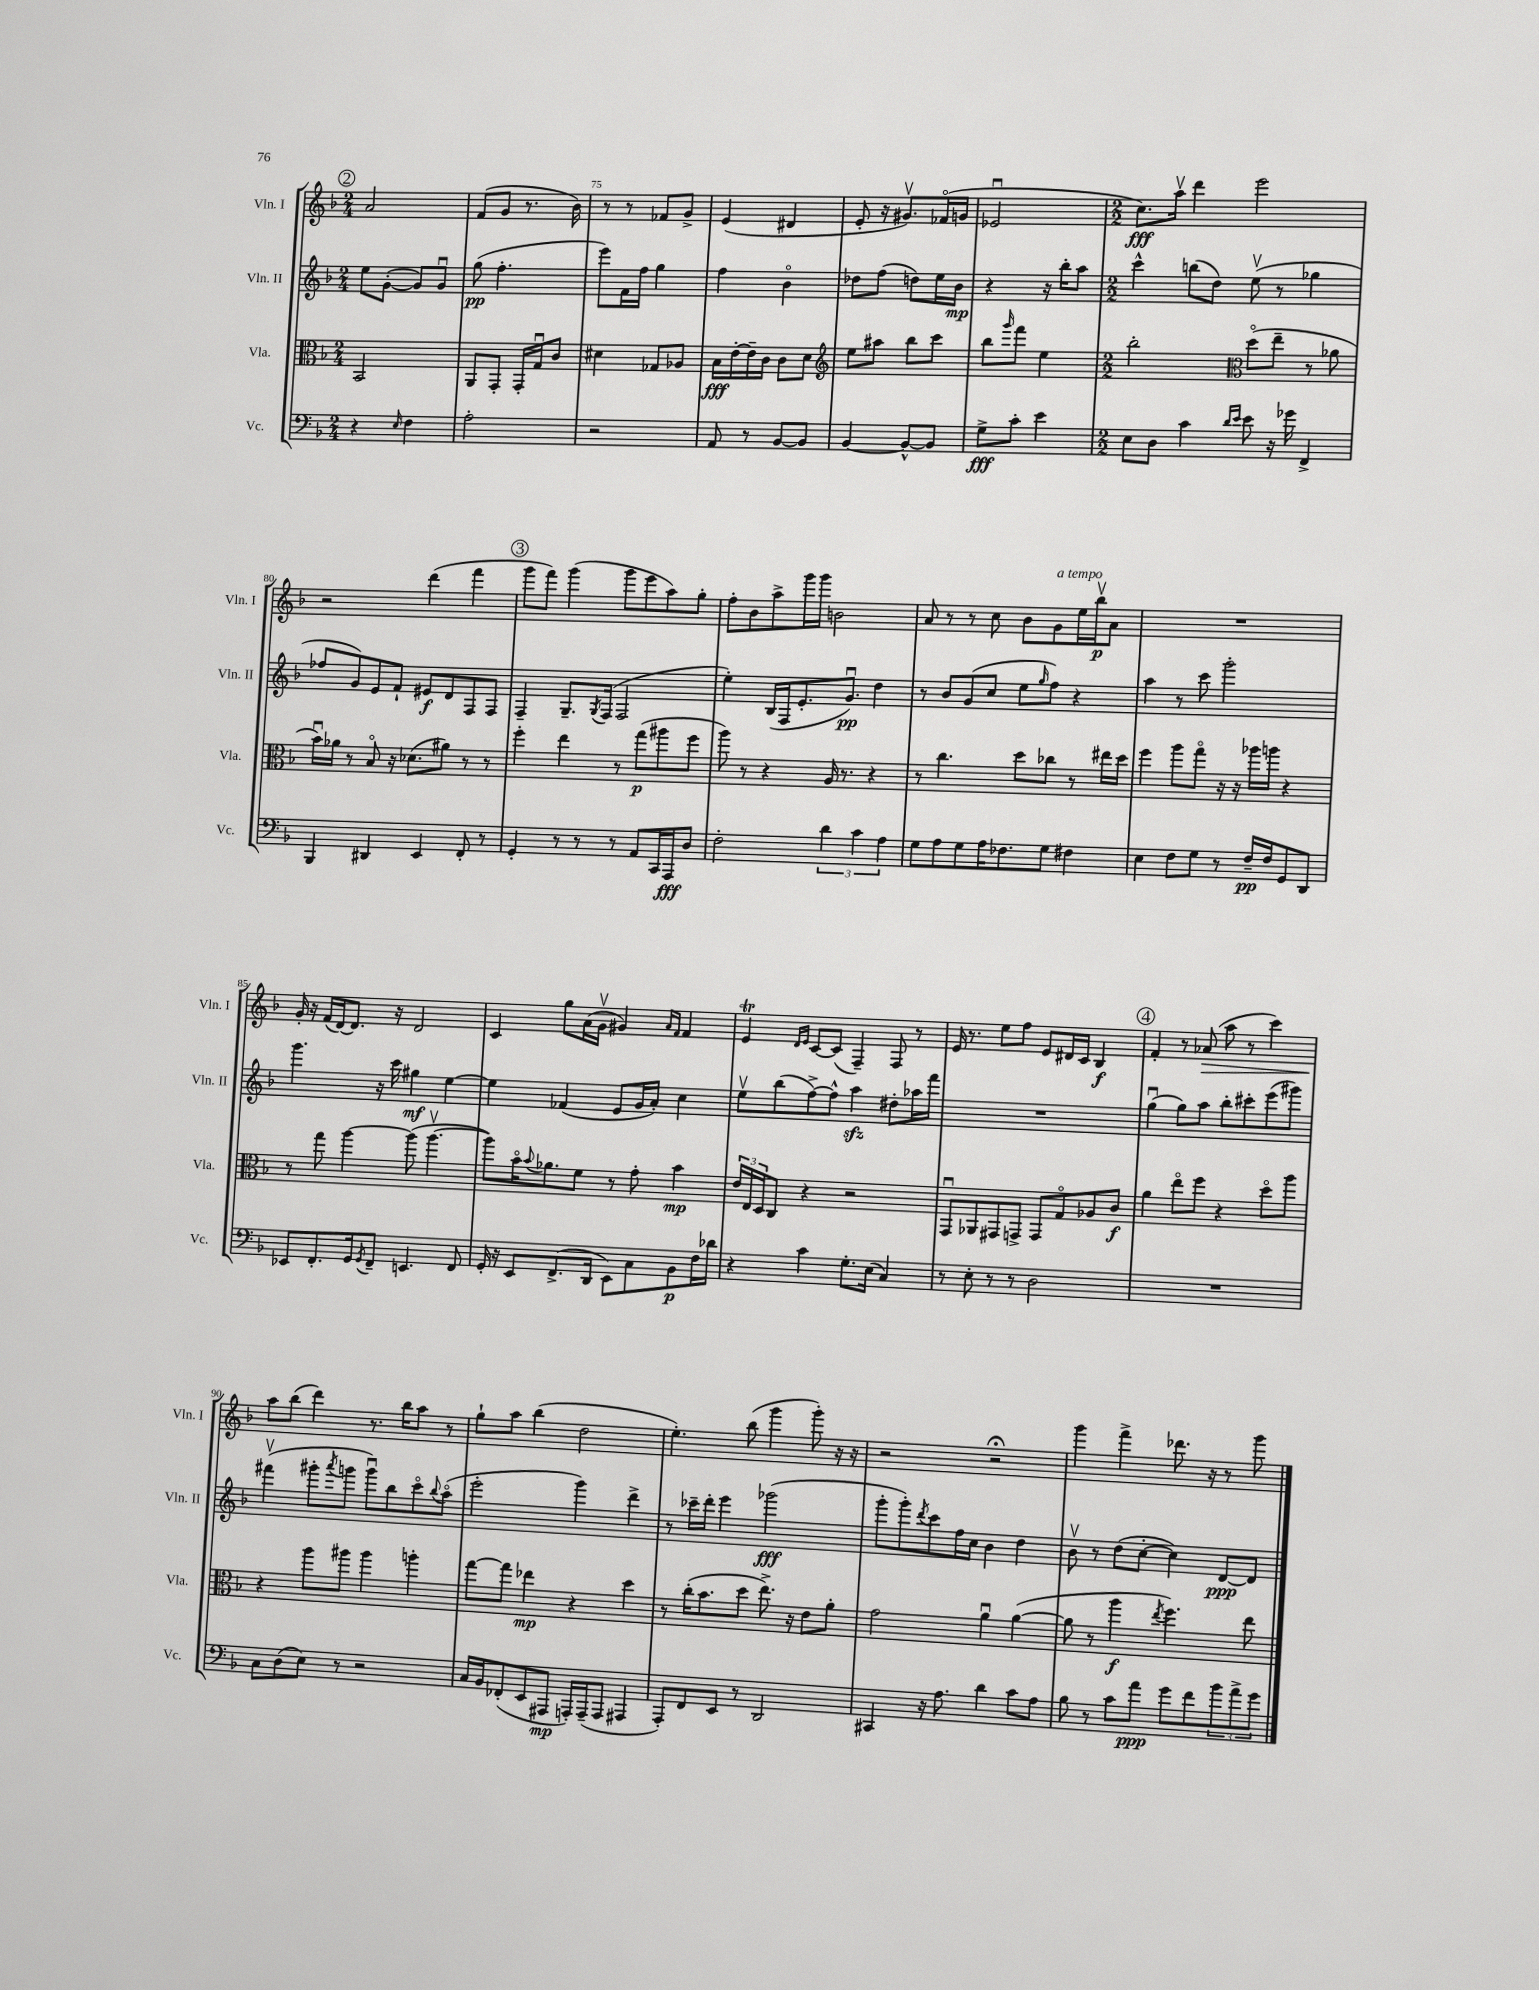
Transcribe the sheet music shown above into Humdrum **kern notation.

**kern	**kern	**kern	**kern
*staff4	*staff3	*staff2	*staff1
*clefF4	*clefC3	*clefG2	*clefG2
*k[b-]	*k[b-]	*k[b-]	*k[b-]
*M2/4	*M2/4	*M2/4	*M2/4
4r	2BB-	8ee	2a
.	.	([8g'	.
16qqE	.	.	.
4F	.	8g])	.
.	.	8gu	.
=	=	=	=
2A'	8AA	(8gg	(8f
.	8GG'	4.ff'	8g
.	16GG'	.	8.r
.	16Gu	.	.
.	8c	.	.
.	.	.	16b-)
=	=	=	=
2r	4d#	8eee)	8r
.	.	16f	8r
.	.	16ff	.
.	8G-	4gg	8f-
.	8A-	.	8g^
=	=	=	=
8AA	16B-	4ff	(4e
.	[16e'	.	.
8r	16e~]	.	.
.	16c	.	.
[8BB-	8c	4b-o	4d#
8BB-]	8d	.	.
=	=	=	=
*	*clefG2	*	*
[4BB-	8ee	8dd-	8e'
.	8aa#	(8ff	16r
.	.	.	8.g#v)
8BB-^^_	8bb-	8dd)	.
8BB-]	8ccc	16ee	(16f-o
.	.	16b-	16g
=	=	=	=
8G^	8bb-	4r	2e-u
.	16qqggg	.	.
8c'	8fff	.	.
4e	4ee	16r	.
.	.	16bb-'	.
.	.	8aa	.
=	=	=	=
*M2/2	*M2/2	*M2/2	*M2/2
8E	2bb-'	4ccc^^	8.cc)
8D	.	.	.
.	.	.	16aav
4c	.	(8bb	4ddd
.	.	8dd)	.
*	*clefC3	*	*
16qqd	.	.	.
16qqe	.	.	.
8e	(8ddo	(8eev	2eee
16r	8ee~	8r	.
16g-	.	.	.
4FF^	8r	4gg-	.
.	8a-	.	.
=	=	=	=
4BBB-	16b-u)	8ff-	2r
.	16a-	.	.
.	8r	8g)	.
4DD#	8B-o	8e	.
.	16r	8f`	.
.	(8.d-	.	.
4EE	.	8e#	(4ddd
.	8a#)	8d	.
8FF'	8r	8F	4fff
8r	8r	8F	.
=	=	=	=
4GG'	4ff'	4F~	8ggg
.	.	.	8fff)
8r	4ee	8.G~	(4ggg
8r	.	.	.
.	.	8qG	.
.	.	(16F	.
8r	8r	2F	8ggg
8AA	(8gg	.	8eee
16CC	8aa#	.	8aa)
16AAA	.	.	.
8D	8ff	.	8gg'
=	=	=	=
2F'	8aa)	4ee')	8ff'
.	8r	.	8b-
.	4r	(16B-	8aa^
.	.	16F	.
.	.	8.e'	16ggg
.	.	.	16ggg
6d	16A	.	2b
.	8.r	8.gu)	.
6c	.	.	.
.	4r	4dd	.
6A	.	.	.
=	=	=	=
8G	8r	8r	8a
8A	4.cc	8b-	8r
8G	.	(8g	8r
16A	.	8cc	8cc
8.F-	.	.	.
.	8dd	8ee	8b-
.	.	16qqgg	.
8G	8cc-	8ff)	8g
4F#	8r	4r	16ee
.	.	.	16bb-v
.	16ee#	.	8a
.	16dd	.	.
=	=	=	=
4E	4ff	4aa	1r
8F	8aa	8r	.
8G	8ggo	8ccc	.
8r	16r	2ggg'	.
.	16r	.	.
16F~	16aa-	.	.
16F	16aa	.	.
8GG	4r	.	.
8DD	.	.	.
=	=	=	=
8EE-	8r	4.ggg	16g'
.	.	.	16r
8.FF'	8gg	.	(16f
.	.	.	[16d)
.	[4aa	.	8.d]
16GG	.	.	.
8qGG	.	.	.
8FF~	.	16r	.
.	.	16ccc	16r
4.EE	(8aa]	4gg#	2d
.	[4.aav	.	.
.	.	[4ee	.
8FF	.	.	.
=	=	=	=
16GG'	8aa])	4ee]	4c
16r	.	.	.
8EE	16b-o	.	.
.	8qqb-	.	.
.	8.a-	.	.
(8.FF^	.	(4f-	8gg
.	8f	.	(16a
16DD	.	.	16gv
8EE)	8r	8e	4g#)
8C	8g'	16g	.
.	.	16a')	.
.	.	.	16qqa
.	.	.	16qqf
8BB-	4b-	4cc	4f
16F	.	.	.
16d-	.	.	.
=	=	=	=
4r	24e	8eev	4e
.	24E	.	.
.	24D	.	.
.	8C	(8bb-	.
.	.	.	16qqd
.	.	.	16qqe
4c	4r	[8ff^)	[8c
.	.	8ff^^]	(8c]
8.G'	2r	4aa	4F~)
(16E	.	.	.
4C)	.	8dd#'	8F
.	.	16aa-	8r
.	.	16fff	.
=	=	=	=
8r	8GGu	1r	16e
.	.	.	8.r
8E'	8AA-	.	.
8r	8GG#	.	8ee
8r	8GG^	.	8ff
2D	8GG	.	8e
.	8Go	.	16d#
.	.	.	16c
.	8A-	.	4B-
.	8c	.	.
=	=	=	=
1r	4a	(4ggu	4f'
.	8eeo	8gg)	8r
.	8ff	8aa	(8a-
.	4r	8bb-'	8aa
.	.	8ccc#'	8r
.	8ddo	(8eee	4ccc)
.	8aa	8ggg#)	.
=	=	=	=
8C	4r	(4fff#v	8aa
(8D	.	.	(8bb-
8E)	8aa	8ggg#'	4ddd)
.	.	8qaaa	.
8r	8aa#	8ggg	.
2r	4aa#	8gggu)	8.r
.	.	8bb-	.
.	.	.	16bb-
.	4aa'	8ccco	8aa
.	.	8qqbb-	.
.	.	(8aao	8r
=	=	=	=
16C	[8gg	2eee'	8gg`
16BB-	.	.	.
(8FF-'	8gg]	.	8aa
8EE	4ee-	.	(4bb-
8AAA#	.	.	.
16AAA')	4r	4ggg)	2dd
(16AAA~	.	.	.
8AAA	.	.	.
4AAA#	4dd	4ddd^	.
=	=	=	=
8AAA')	8r	8r	4.ee')
8FF	(16cc'	16ccc-~	.
.	8.b-	16ddd'	.
8EE	.	4eee	.
8r	8dd	.	(8bb-
2DD	8.ee^)	(2ggg-	4ggg
.	16r	.	.
.	8e	.	8ggg')
.	8a'	.	16r
.	.	.	16r
=	=	=	=
4CC#	2g	8ggg'	2r
.	.	8ggg')	.
.	.	8qddd	.
16r	.	8ccc	.
8.A	.	.	.
.	.	16ff	.
.	.	16cc	.
4d	4au	4b-	2r;
8c	([4a	4dd	.
8A	.	.	.
=	=	=	=
8B-	8a]	8b-v	4ggg
8r	8r	8r	.
8c	4aa	(8dd	4fff^
8a	.	[8cc'	.
.	8qee	.	.
8g	4.ff)	4cc])	8.ddd-
8f	.	.	.
.	.	.	16r
12b-	.	[8d	8r
12a^	.	.	.
.	8ee	8d]	8ggg
12g	.	.	.
==	==	==	==
*-	*-	*-	*-
